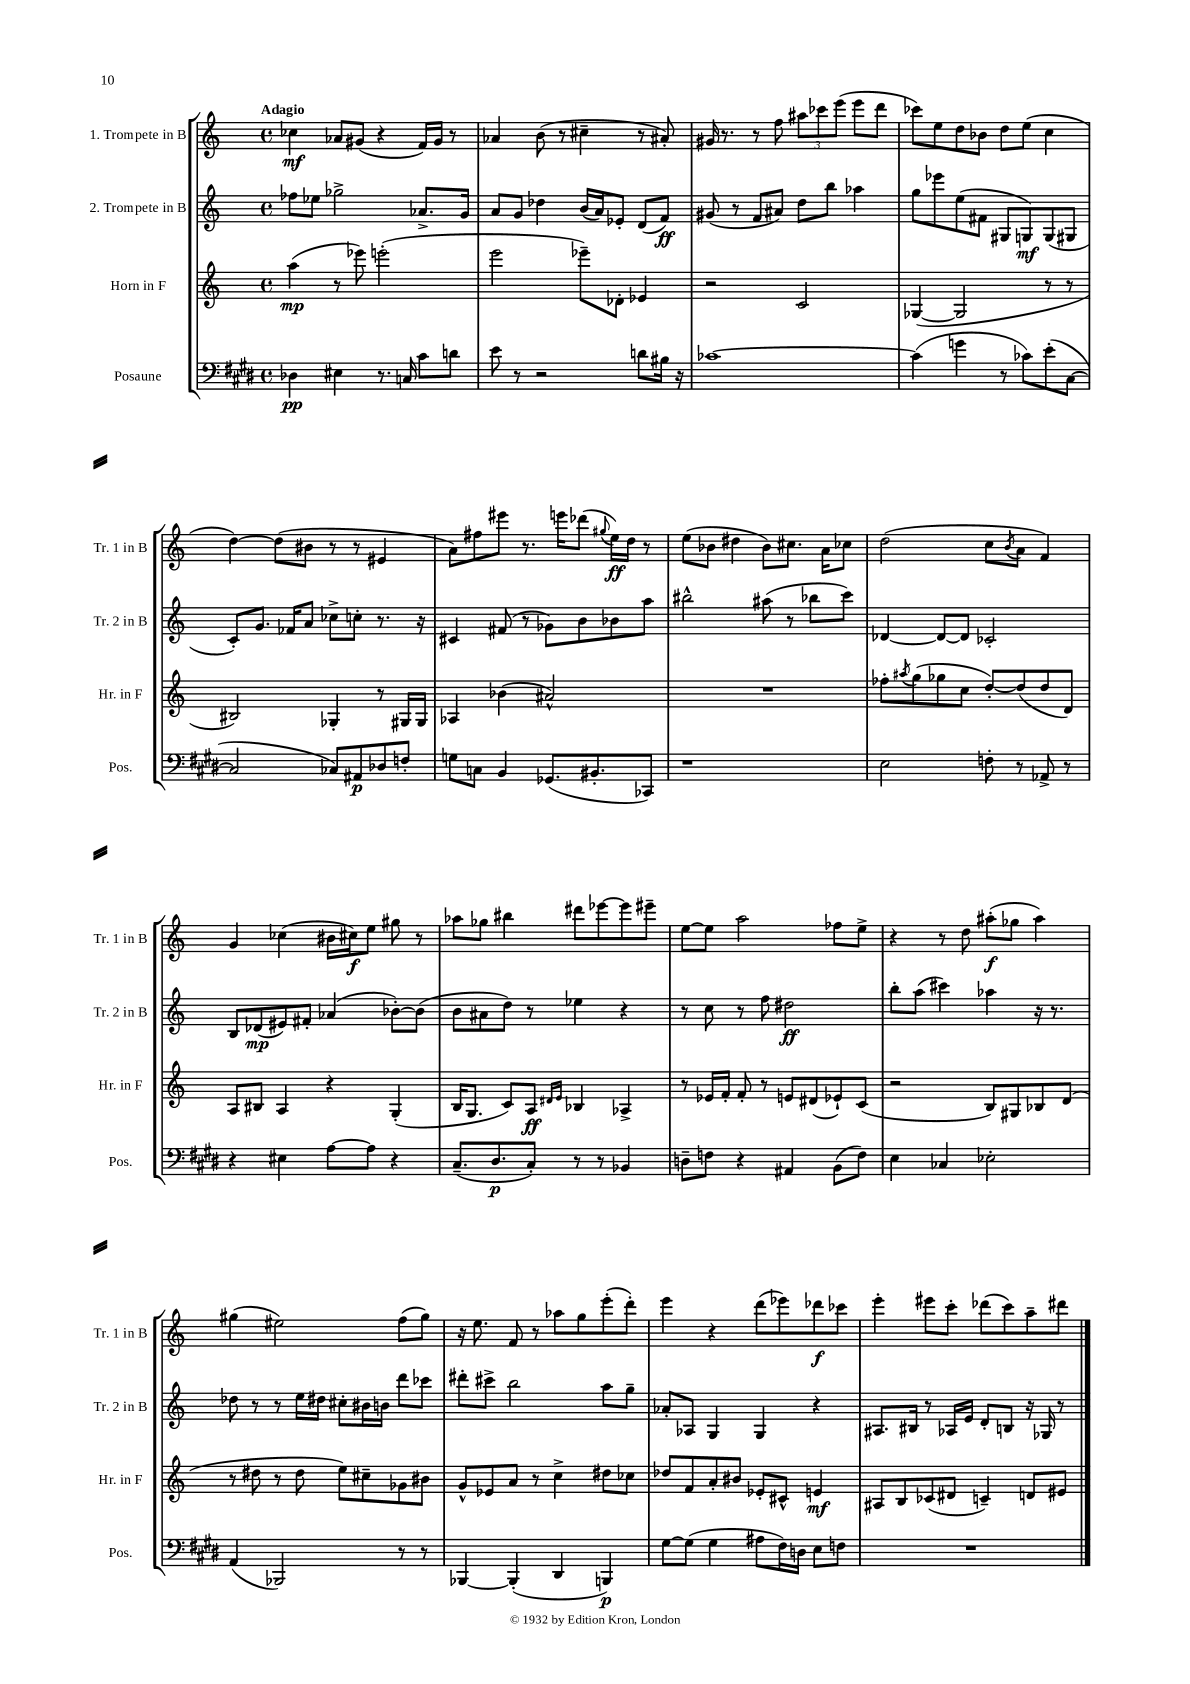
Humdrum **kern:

**kern	**dynam	**kern	**dynam	**kern	**dynam	**kern	**dynam
*part4	*part4	*part3	*part3	*part2	*part2	*part1	*part1
*staff4	*staff4	*staff3	*staff3	*staff2	*staff2	*staff1	*staff1
*I"Posaune	*	*I"Horn in F	*	*I"2. Trompete in B	*	*I"1. Trompete in B	*
*I'Pos.	*	*I'Hr. in F	*	*I'Tr. 2 in B	*	*I'Tr. 1 in B	*
*clefF4	*	*clefG2	*	*clefG2	*	*clefG2	*
*k[f#c#g#d#]	*	*k[]	*	*k[]	*	*k[]	*
*M4/4	*	*M4/4	*	*M4/4	*	*M4/4	*
*met(c)	*	*met(c)	*	*met(c)	*	*met(c)	*
=1	=1	=1	=1	=1	=1	=1	=1
!	!	!	!	!	!	!LO:TX:a:B:t=Adagio	!
4D-X\	pp	(4aa\	mp	8ff-X\L	.	4cc-X\	mf
.	.	.	.	8ee-X\J	.	.	.
4E#X\	.	8r	.	2gg-X^\	.	8a-X/L	.
.	.	8eee-X\)	.	.	.	(8g#X/J	.
8.r	.	(2eeen'\	.	.	.	4r	.
16Cn/	.	.	.	.	.	.	.
8c#\L	.	.	.	8.a-X^/L	.	16f/LL)	.
.	.	.	.	.	.	16g#/JJ	.
8dn\J	.	.	.	.	.	8r	.
.	.	.	.	16g/Jk	.	.	.
=2	=2	=2	=2	=2	=2	=2	=2
8e\	.	2eee\	.	8a/L	.	4a-X/	.
8r	.	.	.	8g/J	.	.	.
2r	.	.	.	4dd-X\	.	(8b\	.
.	.	.	.	.	.	8r	.
.	.	8eee-X~\L)	.	(16b/LL	.	4cc#X~\	.
.	.	.	.	16a/J)	.	.	.
.	.	8d-X'\J	.	8e-X'/J	.	.	.
8dn\L	.	4e-X/	.	(8d/L	.	8r	.
16B#X\Jk	.	.	.	8f/J)	ff	8a#X'/)	.
16r	.	.	.	.	.	.	.
=3	=3	=3	=3	=3	=3	=3	=3
[1c-X	.	2r	.	(8g#X/	.	16g#X/	.
.	.	.	.	.	.	8.r	.
.	.	.	.	8r	.	.	.
.	.	.	.	8f/L	.	8r	.
.	.	.	.	8a#X/J)	.	8ff\	.
.	.	2c/	.	8dd\L	.	12aa#X\L	.
.	.	.	.	.	.	12ccc-X\	.
.	.	.	.	8bb\J	.	.	.
.	.	.	.	.	.	(12eee\J	.
.	.	.	.	4aa-X\	.	8eee\L	.
.	.	.	.	.	.	8ddd\J	.
=4	=4	=4	=4	=4	=4	=4	=4
(4c-\]	.	([4G-X/	.	8gg\L	.	8ccc-X\L)	.
.	.	.	.	8eee-X\	.	8ee\	.
4gn\	.	2G-/]	.	(8ee\	.	8dd\	.
.	.	.	.	8f#X\J	.	8b-X\J	.
8r	.	.	.	8G#X/L	.	8dd\L	.
8c-X\L)	.	.	.	8Gn/)	mf	(8ee\J	.
(8e'\	.	8r	.	(8G/	.	4cc\	.
[8C#\J	.	8r	.	8G#X/J	.	.	.
!!LO:LB:g=z
=5	=5	=5	=5	=5	=5	=5	=5
2C#/]	.	2B#X/)	.	8c'/L)	.	[4dd\)	.
.	.	.	.	8.g/J	.	.	.
.	.	.	.	.	.	(8dd\L]	.
.	.	.	.	16f-X/KL	.	.	.
.	.	.	.	8a/J	.	8b#X\J	.
8C-X/L)	.	4G-X'/	.	8cc-X^\L	.	8r	.
8AA#X/	p	.	.	8ccn'\J	.	8r	.
8D-X/	.	8r	.	8.r	.	4e#X/	.
8Fn'/J	.	16G#X/LL	.	.	.	.	.
.	.	16G#/JJ	.	16r	.	.	.
=6	=6	=6	=6	=6	=6	=6	=6
8Gn\L	.	4A-X/	.	4c#X/	.	8a\L)	.
8Cn\J	.	.	.	.	.	8ff#X\	.
4BB/	.	(4b-X\	.	(8f#X/	.	8eee#X\J	.
.	.	.	.	8r	.	8.r	.
(8.GG-X/L	.	2a#X^^/)	.	8g-X\L)	.	.	.
.	.	.	.	.	.	16eeen\KL	.
.	.	.	.	8b\	.	(8ddd-X\J	.
8.BB#X'/	.	.	.	.	.	.	.
.	.	.	.	.	.	8qqgg#X/	.
.	.	.	.	8b-X\	.	16ee\LL)	ff
.	.	.	.	.	.	16dd\JJ	.
8CC-X/J)	.	.	.	8aa\J	.	8r	.
=7	=7	=7	=7	=7	=7	=7	=7
1r	.	1r	.	2bb#X^^\	.	(8ee\L	.
.	.	.	.	.	.	8b-X\J	.
.	.	.	.	.	.	4dd#X\	.
.	.	.	.	(8aa#X\	.	8b-\L)	.
.	.	.	.	8r	.	8.cc#X\J	.
.	.	.	.	8bb-X\L	.	.	.
.	.	.	.	.	.	16a\KL	.
.	.	.	.	8ccc\J)	.	8cc-X\J	.
=8	=8	=8	=8	=8	=8	=8	=8
2E\	.	8ff-X'\L	.	[4d-X/	.	(2dd\	.
.	.	8qaa#X/	.	.	.	.	.
.	.	(8gg\	.	.	.	.	.
.	.	8gg-X\	.	8d-/L_	.	.	.
.	.	8cc\J	.	8d-/J]	.	.	.
8Fn'\	.	[8dd'/L)	.	2c-X'/	.	8cc\L	.
.	.	.	.	.	.	8qb/	.
8r	.	(8dd/]	.	.	.	8a\J	.
8AA-X^/	.	8dd/	.	.	.	4f/)	.
8r	.	8d/J)	.	.	.	.	.
!!LO:LB:g=z
=9	=9	=9	=9	=9	=9	=9	=9
4r	.	8A/L	.	8B/L	.	4g/	.
.	.	8B#X/J	.	(8d-X/	mp	.	.
4E#X\	.	4A/	.	8e#X/)	.	(4cc-X\	.
.	.	.	.	8f#X'/J	.	.	.
[8A\L	.	4r	.	(4a-X/	.	16b#X\LL	.
.	.	.	.	.	.	16cc#X\J)	f
8A\J]	.	.	.	.	.	8ee\J	.
4r	.	(4G'/	.	[8b-X'\L)	.	8gg#X\	.
.	.	.	.	(8b-\J]	.	8r	.
=10	=10	=10	=10	=10	=10	=10	=10
(8.C#~/L	.	16B/KL	.	8b\L	.	8aa-X\L	.
.	.	8.G/J	.	.	.	.	.
.	.	.	.	8a#X\	.	8gg-X\J	.
8.D#/	p	.	.	.	.	.	.
.	.	8c/L)	.	8dd\J)	.	4bb#X\	.
8C#'/J)	.	8A/J	ff	8r	.	.	.
.	.	16qqd#X/LL	.	.	.	.	.
.	.	16qqe/JJ	.	.	.	.	.
8r	.	4B-X/	.	4ee-X\	.	8ddd#X\L	.
8r	.	.	.	.	.	[8eee-X\	.
4BB-X/	.	4A-X^/	.	4r	.	8eee-\]	.
.	.	.	.	.	.	8eee#X~\J	.
=11	=11	=11	=11	=11	=11	=11	=11
8Dn~\L	.	8r	.	8r	.	[8ee\L	.
8Fn\J	.	16e-X/LL	.	8cc\	.	8ee\J]	.
.	.	16f'/JJ	.	.	.	.	.
4r	.	8f'/	.	8r	.	2aa\	.
.	.	8r	.	8ff\	.	.	.
4AA#X/	.	8en/L	.	2dd#X\	ff	.	.
.	.	(8d#X/	.	.	.	.	.
(8BB\L	.	8e-X`/)	.	.	.	8ff-X\L	.
8F\J)	.	(8c/J	.	.	.	8ee^\J	.
=12	=12	=12	=12	=12	=12	=12	=12
4E\	.	2r	.	8bb'\L	.	4r	.
.	.	.	.	(8aa\J	.	.	.
4C-X/	.	.	.	4ccc#X\)	.	8r	.
.	.	.	.	.	.	8dd\	.
2E-X'\	.	8B/L)	.	4aa-X\	.	(8aa#X'\L	f
.	.	8G#X/	.	.	.	8gg-X\J	.
.	.	8B-X/	.	16r	.	4aa#\)	.
.	.	.	.	8.r	.	.	.
.	.	(8d/J	.	.	.	.	.
!!LO:LB:g=z
=13	=13	=13	=13	=13	=13	=13	=13
(4AA/	.	8r	.	8dd-X\	.	(4gg#X\	.
.	.	8dd#X\	.	8r	.	.	.
2BBB-X/)	.	8r	.	8r	.	2ee#X\)	.
.	.	8dd#\	.	16ee\LL	.	.	.
.	.	.	.	16dd#X\JJ	.	.	.
.	.	8ee\L)	.	8cc#X'\L	.	.	.
.	.	8cc#X~\	.	16b#X\L	.	.	.
.	.	.	.	16bn\JJ	.	.	.
8r	.	8g-X\	.	8ddd\L	.	(8ff\L	.
8r	.	8b#X\J	.	8ccc-X\J	.	8gg#\J)	.
=14	=14	=14	=14	=14	=14	=14	=14
[4BBB-X/	.	8g^^/L	.	8ddd#X'\L	.	16r	.
.	.	.	.	.	.	8.ee\	.
.	.	8e-X/	.	8ccc#X^\J	.	.	.
(4BBB-'/]	.	8a/J	.	2bb\	.	8f/	.
.	.	8r	.	.	.	8r	.
4DD#/	.	4cc^\	.	.	.	8aa-X\L	.
.	.	.	.	.	.	8gg\	.
4BBBn/)	p	8dd#X\L	.	8aa\L	.	(8eee'\	.
.	.	8cc-X\J	.	8gg~\J	.	8ddd'\J)	.
=15	=15	=15	=15	=15	=15	=15	=15
[8G#\L	.	8dd-X/L	.	8a-X'/L	.	4eee\	.
(8G#\J]	.	8f/	.	8A-X/J	.	.	.
4G#\	.	8a'/	.	4G/	.	4r	.
.	.	8b#X/J	.	.	.	.	.
8A#X\L	.	8e-X'/L	.	4G/	.	(8ddd\L	.
16F#\L)	.	8c#X^^/J	.	.	.	8eee-X\)	.
16Dn\JJ	.	.	.	.	.	.	.
8E\L	.	4en/	mf	4r	.	8ddd-X\	f
8Fn\J	.	.	.	.	.	8ccc-X\J	.
=16	=16	=16	=16	=16	=16	=16	=16
1r	.	8A#X/L	.	8.A#X/L	.	4eee'\	.
.	.	8B/	.	.	.	.	.
.	.	.	.	16B#X/Jk	.	.	.
.	.	(8c-X/	.	8r	.	8eee#X\L	.
.	.	8d#X/J	.	16A-X/LL	.	8ccc'\J	.
.	.	.	.	16e/JJ	.	.	.
.	.	4cn~/)	.	8d'/L	.	(8ddd-X\L	.
.	.	.	.	8Bn/J	.	8ccc\)	.
.	.	8dn/L	.	16r	.	8aa~\	.
.	.	.	.	16G-X/	.	.	.
.	.	8e#X/J	.	8r	.	8ddd#X\J	.
==	==	==	==	==	==	==	==
*-	*-	*-	*-	*-	*-	*-	*-
